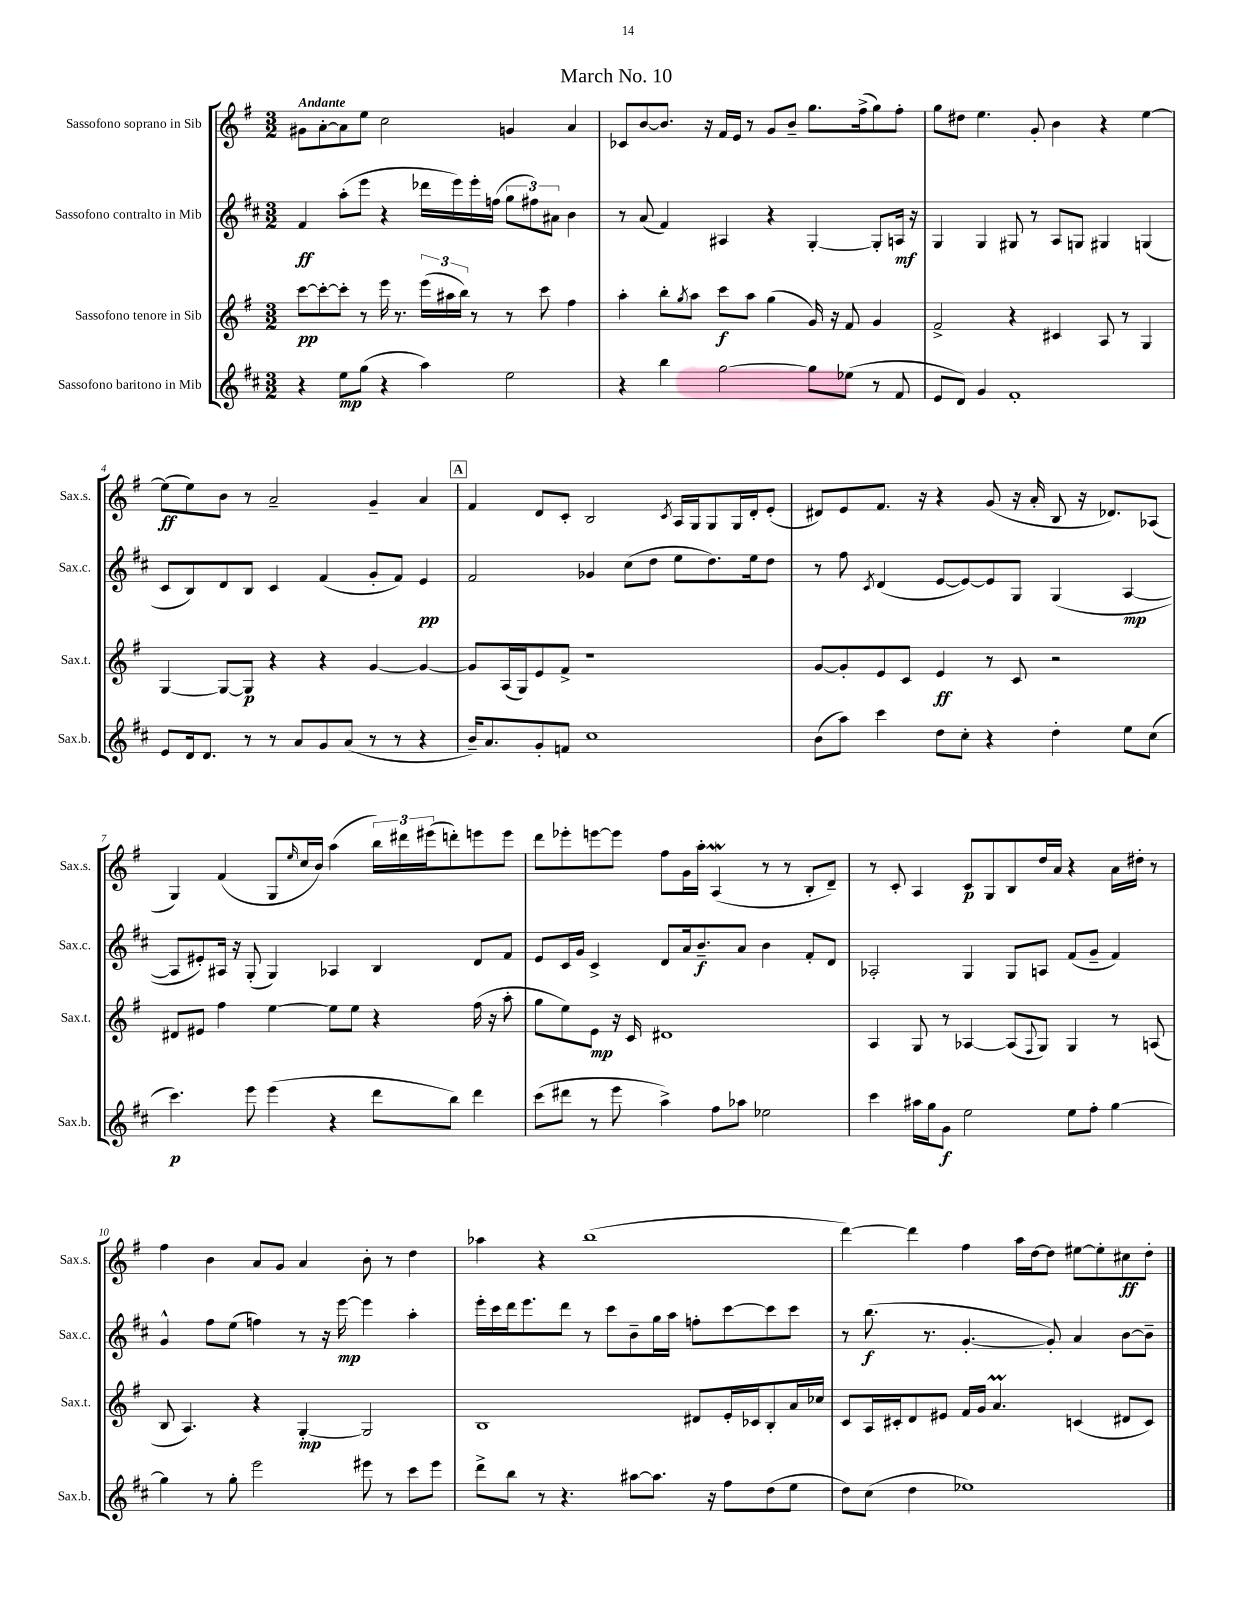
\header { title = "March No. 10" }
<<
\new StaffGroup <<
\new Staff = "s0" \with { instrumentName = "Sassofono soprano in Sib" shortInstrumentName = "Sax.s." } {
    \clef treble \key g \major \numericTimeSignature \time 3/2 \tempo "Andante"
    gis'8 a'8~-. a'8 e''8 c''2 g'4 a'4 |
    ces'8 b'8~ b'8. r16 fis'16 e'16 r8 g'8 b'8-- g''8. fis''16->( g''8) fis''8-. |
    g''8 dis''8 e''4. g'8-. b'4 r4 e''4~ |
    e''8\ff( e''8) b'8 r8 a'2-- g'4-- a'4 |
    \mark \markup { \box "A" } fis'4 d'8 c'8-. b2 \acciaccatura { c'8 } a16 g16 g8 g16 d'16-. e'8-.( |
    dis'8) e'8 fis'8. r16 r4 g'8( r16 a'16-. b8 r16 des'8.) aes8( |
    g4) fis'4( g8 \grace { e''16 } c''16 b'16) a''4( \tuplet 3/2 { b''16) dis'''16 eis'''16( } d'''8-.) e'''8 e'''8 |
    d'''8 ees'''8-. e'''8~ e'''8 fis''8 g'16 a''16-. a4\mordent( r8 r8 b8-. d'8--) |
    r8 c'8-. a4 c'8\p g8 b8 d''16 a'16 r4 a'16 dis''16-. r8 |
    fis''4 b'4 a'8 g'8 a'4 b'8-. r8 d''4 |
    aes''4 r4 b''1( |
    d'''4~) d'''4 fis''4 a''16 d''16~ d''8 eis''8~ eis''8-. cis''8\ff d''8-. \bar "|." |
}
\new Staff = "s1" \with { instrumentName = "Sassofono contralto in Mib" shortInstrumentName = "Sax.c." } {
    \clef treble \key d \major \numericTimeSignature \time 3/2
    fis'4\ff a''8-.( e'''8 r4 des'''16 e'''16) e'''16-. f''16( \tuplet 3/2 { g''8 fis''8) ais'8 } b'4 |
    r8 a'8( fis'4) ais4 r4 g4~-. g8-. a16\mf r16 |
    g4 g4 gis8 r8 a8 g8 gis4 g4( |
    cis'8 b8) d'8 b8 cis'4 fis'4( g'8-. fis'8) e'4\pp |
    \mark \markup { \box "A" } fis'2 ges'4 cis''8( d''8 e''8 d''8.) e''16 d''8 |
    r8 fis''8 \acciaccatura { cis'8 } d'4( e'8~ e'8~) e'8 g8 g4( a4~\mp |
    a8 eis'8-.) ais16 r16 g8-.( g4) aes4 b4 d'8 fis'8 |
    e'8 cis'16 g'16 cis'4-> d'8 a'16 b'8.--\f a'8 b'4 fis'8-. d'8 |
    aes2-. g4 g8 a8 fis'8( g'8-- fis'4) |
    g'4-^ fis''8 e''8( f''4) r8 r16 e'''16~\mp e'''4 a''4-. |
    e'''16-. cis'''16 d'''16 e'''8. d'''8 r8 cis'''8 b'8-- g''16 a''16 f''8-. cis'''8~ cis'''8 cis'''8 |
    r8 b''8.\f( r8. g'4.~-. g'8-.) a'4 b'8~ b'8-- \bar "|." |
}
\new Staff = "s2" \with { instrumentName = "Sassofono tenore in Sib" shortInstrumentName = "Sax.t." } {
    \clef treble \key g \major \numericTimeSignature \time 3/2
    c'''8~\pp c'''8~-. c'''8-. r8 e'''16 r8. \tuplet 3/2 { e'''16( ais''16 b''16) } r8 r8 c'''8 fis''4 |
    a''4-. b''8-. \acciaccatura { g''8 } a''8 c'''8\f a''8 g''4( g'16) r16 fis'8 g'4 |
    fis'2-> r4 cis'4 a8 r8 g4 |
    g4~ g8~ g8\p r4 r4 g'4~ g'4~ |
    \mark \markup { \box "A" } g'8 a16( g16) e'8 fis'8-> r1 |
    g'8~ g'8-. e'8 c'8 e'4\ff r8 c'8 r2 |
    dis'8 eis'8 fis''4 e''4~ e''8 e''8 r4 fis''16( r16 a''8-. |
    g''8 e''8) e'8\mp r16 c'16 dis'1 |
    a4 g8 r8 aes4~ aes8( \appoggiatura { fis8 } g8) g4 r8 a8( |
    b8 a4.) r4 g4~-.\mp g2 |
    b1 dis'8 e'16-. ces'16 b8-. a'16 ces''16 |
    c'8 a16 cis'16-. d'8 eis'8 fis'16 g'16 a'4.\prall c'4( dis'8 c'8) \bar "|." |
}
\new Staff = "s3" \with { instrumentName = "Sassofono baritono in Mib" shortInstrumentName = "Sax.b." } {
    \clef treble \key d \major \numericTimeSignature \time 3/2
    r4 e''8\mp g''8( r4 a''4) e''2 |
    r4 b''4 g''2~ g''8 ees''8( r8 fis'8 |
    e'8 d'8) g'4 fis'1-. |
    e'8 d'16 d'8. r8 r8 a'8 g'8 a'8( r8 r8 r4 |
    \mark \markup { \box "A" } b'16--) a'8. g'8-. f'8 cis''1 |
    b'8( a''8) cis'''4 d''8 cis''8-. r4 d''4-. e''8 cis''8( |
    cis'''4.\p) e'''8 e'''4( r4 d'''8 b''8) d'''4 |
    cis'''8( dis'''8 r8 e'''8 a''4->) fis''8 aes''8 ees''2 |
    cis'''4 ais''16 g''16 g'8\f e''2 e''8 fis''8-. g''4~ |
    g''4 r8 g''8-. e'''2 eis'''8 r8 cis'''8 eis'''8 |
    d'''8-> b''8 r8 r4. ais''8~ ais''8. r16 fis''8 d''8( e''8 |
    d''8) cis''8( d''4 ees''1) \bar "|." |
}
>>
>>
